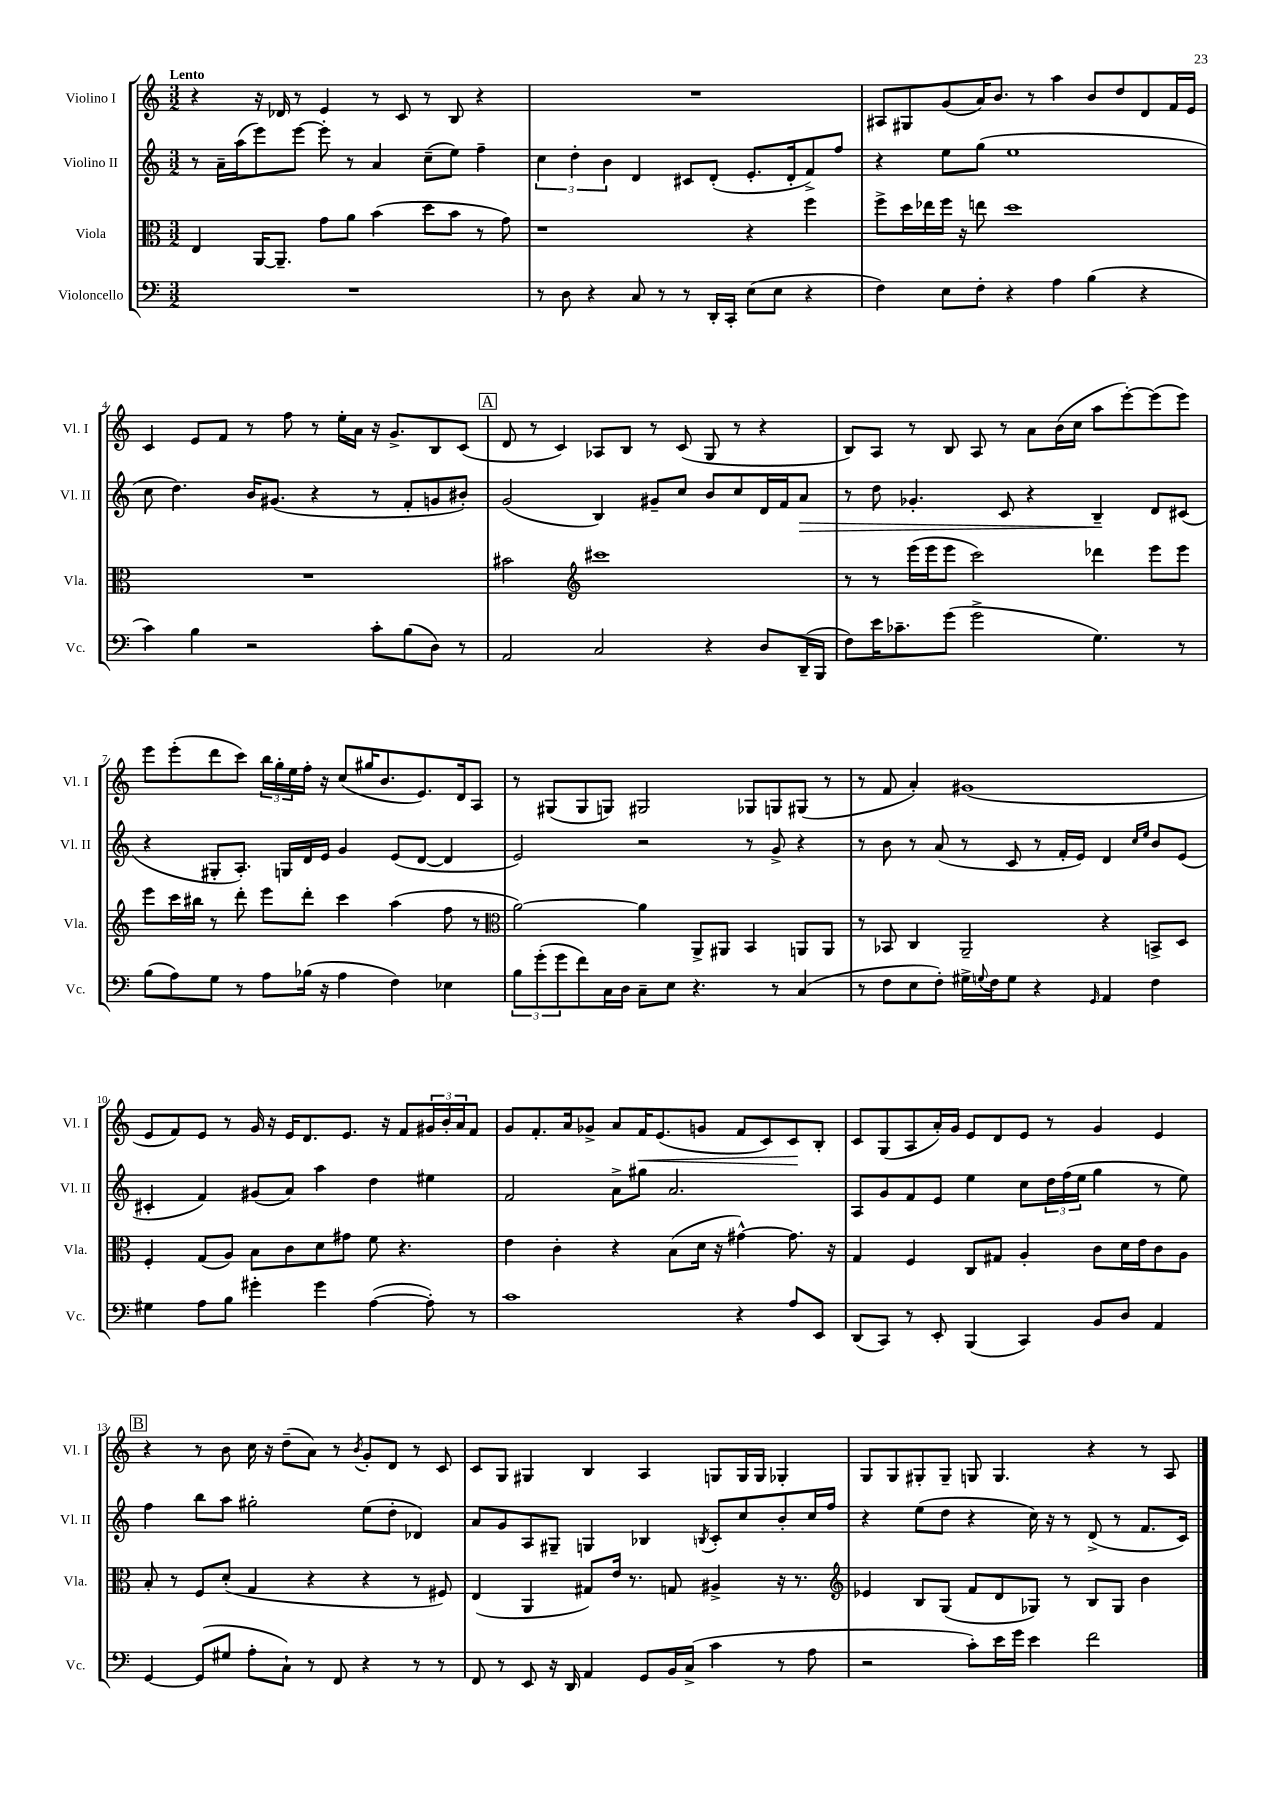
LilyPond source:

<<
\new StaffGroup <<
\new Staff = "s0" \with { instrumentName = "Violino I" shortInstrumentName = "Vl. I" } {
    \clef treble \key c \major \numericTimeSignature \time 3/2 \tempo "Lento"
    r4 r16 des'16 r8 e'4 r8 c'8 r8 b8 r4 |
    R1. |
    ais8 gis8 g'8( a'16) b'8. r8 a''4 b'8 d''8 d'8 f'16 e'16 |
    c'4 e'8 f'8 r8 f''8 r8 e''16-. a'16 r16 g'8.-> b8 c'8( |
    \mark \markup { \box "A" } d'8 r8 c'4) aes8 b8 r8 c'8( g8 r8 r4 |
    b8) a8 r8 b8 a8 r8 a'8 b'16( c''16 a''8 e'''8~-.) e'''8( e'''8) |
    e'''8 e'''8-.( d'''8 c'''8) \tuplet 3/2 { b''16 g''16-. e''16 } f''16-. r16 c''8( gis''16 b'8. e'8.) d'16 a8 |
    r8 gis8( gis8 g8) gis2 ges8 g8 gis8( r8 |
    r8 f'8 a'4-.) gis'1( |
    e'8 f'8) e'8 r8 g'16 r16 e'16 d'8. e'8. r16 f'8 \tuplet 3/2 { gis'16 b'16-. a'16 } f'8 |
    g'8 f'8.-. a'16 ges'8-> a'8 f'16\< e'8.( g'8 f'8 c'8) c'8\! b8-. |
    c'8 g8( a8 a'16-.) g'16 e'8 d'8 e'8 r8 g'4 e'4 |
    \mark \markup { \box "B" } r4 r8 b'8 c''16 r16 d''8--( a'8) r8 \acciaccatura { b'8 } g'8-. d'8 r8 c'8 |
    c'8 g8 gis4 b4 a4 g8 g16 g16 ges4-. |
    g8 g8 gis8-. gis8-- g8 g4. r4 r8 a8 \bar "|." |
}
\new Staff = "s1" \with { instrumentName = "Violino II" shortInstrumentName = "Vl. II" } {
    \clef treble \key c \major \numericTimeSignature \time 3/2
    r8 a'16-- a''16( e'''8) e'''8~ e'''8-. r8 a'4 c''8--( e''8) f''4-- |
    \tuplet 3/2 { c''4 d''4-. b'4 } d'4 cis'8 d'8-.( e'8.-. d'16-. f'8->) f''8 |
    r4 e''8 g''8( e''1 |
    c''8 d''4.) b'16 gis'8.( r4 r8 f'8-. g'8 bis'8-.) |
    \mark \markup { \box "A" } g'2( b4) gis'8-- c''8 b'8 c''8 d'16 f'16 a'8\> |
    r8 d''8 ges'4.-. c'8 r4 b4--\! d'8 cis'8( |
    r4 gis8-. a8.-.) g16 d'16 e'16 g'4 e'8( d'8~ d'4 |
    e'2) r2 r8 g'8-> r4 |
    r8 b'8 r8 a'8( r8 c'8 r8 f'16-. e'16) d'4 \grace { c''16 e''16 } b'8 e'8( |
    cis'4-. f'4) gis'8( a'8) a''4 d''4 eis''4 |
    f'2 a'8-> gis''8 a'2. |
    a8 g'8 f'8 e'8 e''4 c''8 \tuplet 3/2 { d''16 f''16( e''16 } g''4 r8 e''8) |
    \mark \markup { \box "B" } f''4 b''8 a''8 gis''2-. e''8( d''8-. des'4) |
    a'8 g'8 a8 gis8-- g4 bes4 \acciaccatura { b8 } c'8-. c''8 b'8-. c''16 f''16 |
    r4 e''8( d''8 r4 c''16) r16 r8 d'8->( r8 f'8. c'16) \bar "|." |
}
\new Staff = "s2" \with { instrumentName = "Viola" shortInstrumentName = "Vla." } {
    \clef alto \key c \major \numericTimeSignature \time 3/2
    e4 a,16~ a,8.-- g'8 a'8 b'4( d''8 b'8 r8 g'8) |
    r1 r4 f''4 |
    f''8-> d''16 ees''16 f''16 r16 e''8 d''1 |
    R1. |
    \mark \markup { \box "A" } bis'2 \clef treble cis'''1 |
    r8 r8 e'''16( e'''16 e'''8 c'''2) des'''4 e'''8 e'''8 |
    e'''8 c'''16 bis''16 r8 d'''8-. e'''8 d'''8-. c'''4 a''4( f''8 r8 |
    \clef alto a'2~) a'4 a,8-> ais,8 b,4 a,8 a,8 |
    r8 bes,8 c4 a,2-- r4 b,8-> d8 |
    f4-. g8( a8) b8 c'8 d'8 gis'8 f'8 r4. |
    e'4 c'4-. r4 b8( d'16 r16 gis'4~-^) gis'8. r16 |
    g4 f4 c8 gis8 a4-. c'8 d'16 e'16 c'8 a8 |
    \mark \markup { \box "B" } b8-. r8 f8 d'8-.( g4 r4 r4 r8 fis8) |
    e4( a,4 gis8) e'16 r8. g8 ais4-> r16 r8. |
    \clef treble ees'4 b8 g8( f'8 d'8 ges8) r8 b8 ges8 b'4 \bar "|." |
}
\new Staff = "s3" \with { instrumentName = "Violoncello" shortInstrumentName = "Vc." } {
    \clef bass \key c \major \numericTimeSignature \time 3/2
    R1. |
    r8 d8 r4 c8 r8 r8 d,16-. c,16-. e8( e8 r4 |
    f4) e8 f8-. r4 a4 b4( r4 |
    c'4) b4 r2 c'8-. b8( d8) r8 |
    \mark \markup { \box "A" } a,2 c2 r4 d8 d,16--( b,,16 |
    f8) e'16 ces'8.-- g'8( g'2-> g4.) r8 |
    b8( a8) g8 r8 a8 bes16( r16 a4 f4) ees4 |
    \tuplet 3/2 { b8 g'8-.( g'8 } f'8) c16 d16 c8-- e8 r4. r8 c4( |
    r8 f8 e8 f8-.) gis16-> \appoggiatura { g8 } f16 g8 r4 \grace { g,16 } a,4 f4 |
    gis4 a8 b8 gis'4-. gis'4 a4~( a8-.) r8 |
    c'1 r4 a8 e,8 |
    d,8( c,8) r8 e,8-. b,,4( c,4) b,8 d8 a,4 |
    \mark \markup { \box "B" } g,4~ g,8( gis8 a8-. c8-!) r8 f,8 r4 r8 r8 |
    f,8 r8 e,8 r16 d,16 a,4 g,8 b,16 c16->( c'4 r8 a8 |
    r2 c'8-.) e'16 g'16 e'4 f'2 \bar "|." |
}
>>
>>
